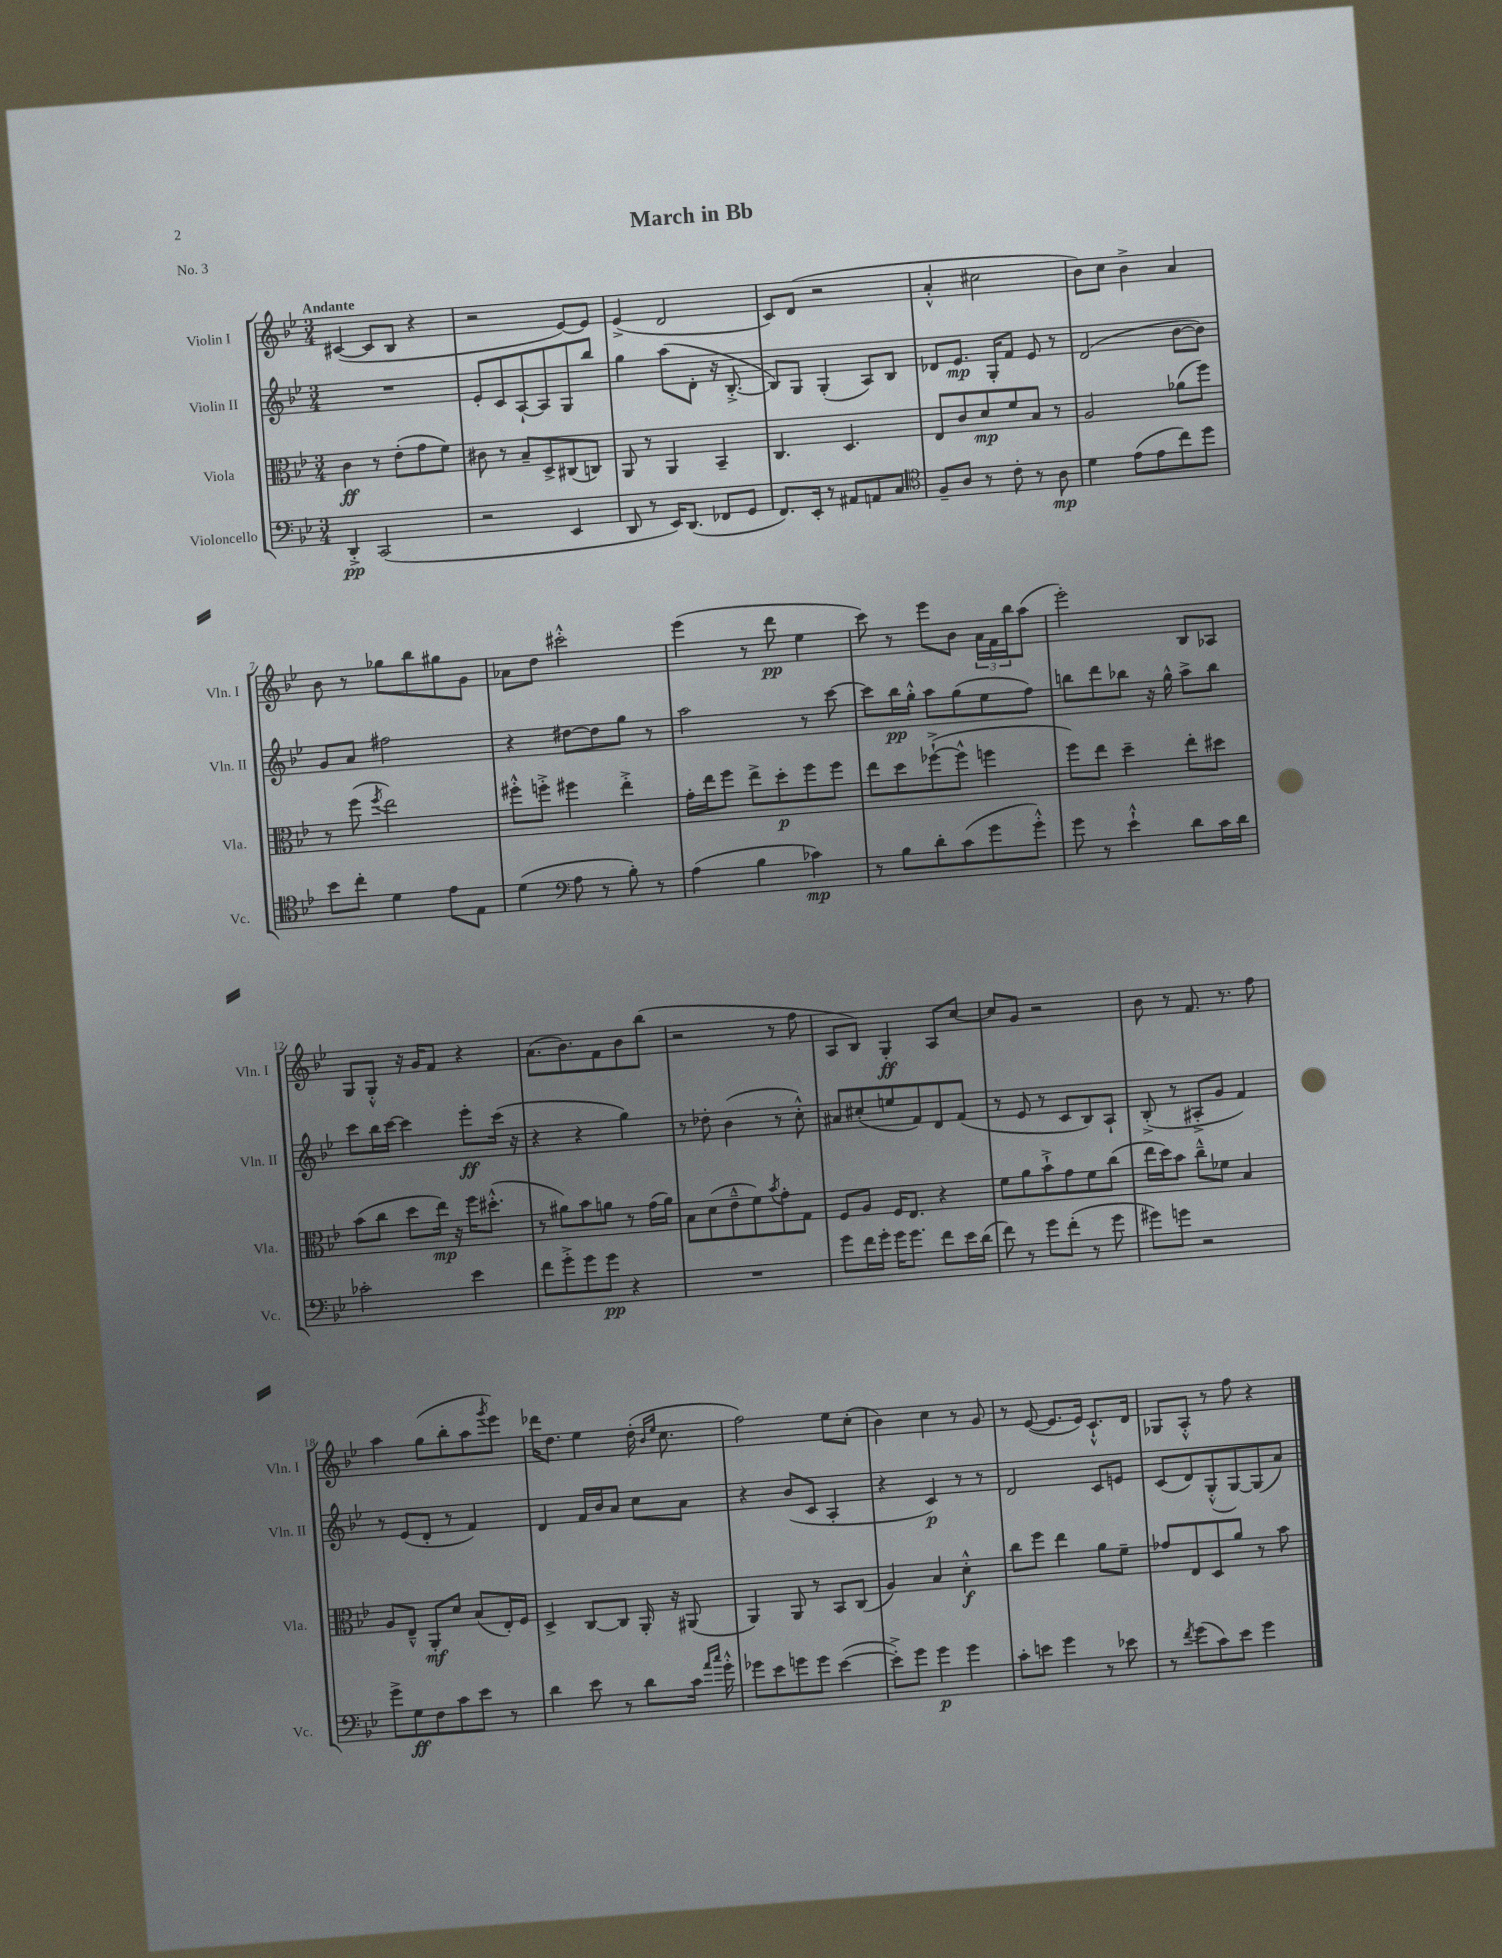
\header { title = "March in Bb" piece = "No. 3" }
<<
\new StaffGroup <<
\new Staff = "s0" \with { instrumentName = "Violin I" shortInstrumentName = "Vln. I" } {
    \clef treble \key bes \major \numericTimeSignature \time 3/4 \tempo "Andante"
    cis'4~( cis'8 bes8 r4 |
    r2 ees'8~) ees'8 |
    ees'4->( d'2 |
    c'8) d'8( r2 |
    a'4-.-^ cis''2 |
    bes'8) c''8 bes'4-> a'4 |
    bes'8 r8 ges''8 bes''8 gis''8 g'8 |
    aes'8 d''8 cis'''2-.-^ |
    ees'''4( r8 d'''8\pp ees''4 |
    c'''8) r8 ees'''8 bes'8 \tuplet 3/2 { a'16 f'16 bes''16 } a''8( |
    ees'''2-.) bes8 aes8 |
    g8 g8-.-^ r16 g'16 f'8 r4 |
    a'8.( bes'8.) f'8 bes'8 bes''8( |
    r2 r8 f''8 |
    a8 bes8) g4-.\ff a8 c''8~ |
    c''8 g'8 r2 |
    bes'8 r8 f'8. r8. f''8 |
    a''4 g''8( bes''8-. a''8 \acciaccatura { g'''8 } ees'''8) |
    des'''16 d''8. ees''4 d''16-.( \grace { bes'16 ees''16 } c''8. |
    f''2) ees''8 c''8-.( |
    bes'4) c''4 r8 g'8 |
    r8 ees'8~( ees'8. ees'16) c'8.-!-^ d'16 |
    ges8 a8-.-^ r8 f''8 r4 \bar "|." |
}
\new Staff = "s1" \with { instrumentName = "Violin II" shortInstrumentName = "Vln. II" } {
    \clef treble \key bes \major \numericTimeSignature \time 3/4
    R2. |
    ees'8-. c'8 a8~-! a8 g8 bes''8 |
    g''4 a''8( d'8-. r16 bes8.~-.-> |
    bes8) g8 g4-.( a8) bes8 |
    des'8 ees'8.\mp g16-. f'8 ees'8 r8 |
    d'2( bes'8~ bes'8) |
    g'8 a'8 fis''2 |
    r4 dis''8~ dis''8 g''8 r8 |
    a''2 r8 c'''8~ |
    c'''8 bes''16\pp g''16-.-^ a''8 g''8( ees''8 f''8) |
    b''8 d'''8 bes''8 r16 g''16-^ a''8-> bes''8 |
    c'''8 bes''16 c'''16~ c'''4 ees'''8-.\ff c'''16( r16 |
    r4 r4 g''4) |
    r8 des''8-. bes'4( r8 c''8-.-^) |
    ais'8 cis''8-.( e''8 f'8) d'8 f'8( |
    r8 ees'8 r8 c'8 bes8) a8-! |
    bes8-.->( r8 ais8-.-> g'8 f'4) |
    r8 ees'8( d'8-. r8 f'4) |
    d'4 f'16 bes'16 a'8 c''8 a'8 |
    r4 bes'8( c'8 a4-. |
    r4 c'4\p) r8 r8 |
    d'2 c'8 e'8 |
    c'8( d'8) g8-.-^( g8~) g8( a'8) \bar "|." |
}
\new Staff = "s2" \with { instrumentName = "Viola" shortInstrumentName = "Vla." } {
    \clef alto \key bes \major \numericTimeSignature \time 3/4
    c'4\ff r8 ees'8-.( g'8 f'8) |
    cis'8 r8 bes8-- d8-> cis8( c8) |
    a,8 r8 a,4 bes,4-- |
    c4. d4. |
    ees8 c'8 d'8\mp f'8 bes8 r8 |
    a2 aes'8( f''8) |
    r8 f''8( \acciaccatura { f''8 } ees''2) |
    fis''8-.-^ f''8-.-> fis''4 ees''4-.-> |
    g'16-. ees''16 f''8 ees''8-> d''8-.\p f''8 f''8 |
    ees''8 d''8 fes''8~-!->( fes''8-^ f''4 |
    f''8) ees''8 d''4-- ees''8-. dis''8 |
    bes'8( c''8 d''8 ees''16\mp) r16 f''16 dis''8.-.-^( |
    r8 ais'8) bes'8 a'8 r8 g'16( a'16) |
    bes8 d'8( ees'8---^ f'8) \acciaccatura { bes'8 } g'8-. g8 |
    f8 a8 f16 ees8. r4 |
    f'8 a'8 bes'8-!-> g'8 f'8 c''8( |
    ees''16 d''16) bes'8 c''8---^ fes'8 bes4 |
    a8 ees8---^ a,8-.\mf d'8 bes8( ees16-.) f16 |
    d4-> c8~ c8 a,16-. r16 ais,8( |
    a,4) a,8 r8 bes,8 c8( |
    a4) bes4 d'4-.-^\f |
    c''8 f''8 ees''4 a'8 f'8-- |
    ges'8 ees8 d8 a'8 r8 bes'8 \bar "|." |
}
\new Staff = "s3" \with { instrumentName = "Violoncello" shortInstrumentName = "Vc." } {
    \clef bass \key bes \major \numericTimeSignature \time 3/4
    d,4-.->\pp c,2( |
    r2 ees,4 |
    d,8 r8 ees,16) d,8.( fes,8 g,8 |
    f,8.) ees,16-. r8 ais,8 a,8 c8 |
    \clef tenor f8-- a8 r8 c'8-. r8 a8\mp |
    d'4 ees'8( ees'8 c''8) d''8 |
    bes'8 c''8-. d'4 ees'8 ees8 |
    d'4( \clef bass a8 r8 bes8-.) r8 |
    a4( bes4 ces'4\mp) |
    r8 bes8 d'8-. c'8( g'8 g'8-.-^) |
    g'8 r8 ees'4-!-^ d'8 c'16 d'16 |
    ces'2-. ees'4 |
    f'8 g'8-.-> g'8 g'8\pp r4 |
    R2. |
    g'8 f'16 g'16-. g'16 g'8. f'8 ees'16 d'16( |
    f'8) r8 g'8 f'8-.( r8 g'8 |
    gis'8) g'8 r2 |
    g'8-> g8\ff f8 c'8 ees'8 r8 |
    d'4 ees'8 r8 d'8 c'16 \grace { a'16 c''16 } g'16-.-^ |
    ges'8 ees'8 g'8 g'8 ees'4~( |
    ees'8-.->) g'8 g'4\p g'4 |
    c'8-. e'8 g'4 r8 ees'8 |
    r8 \acciaccatura { f'8 } g'8( c'8) ees'8 g'4 \bar "|." |
}
>>
>>
